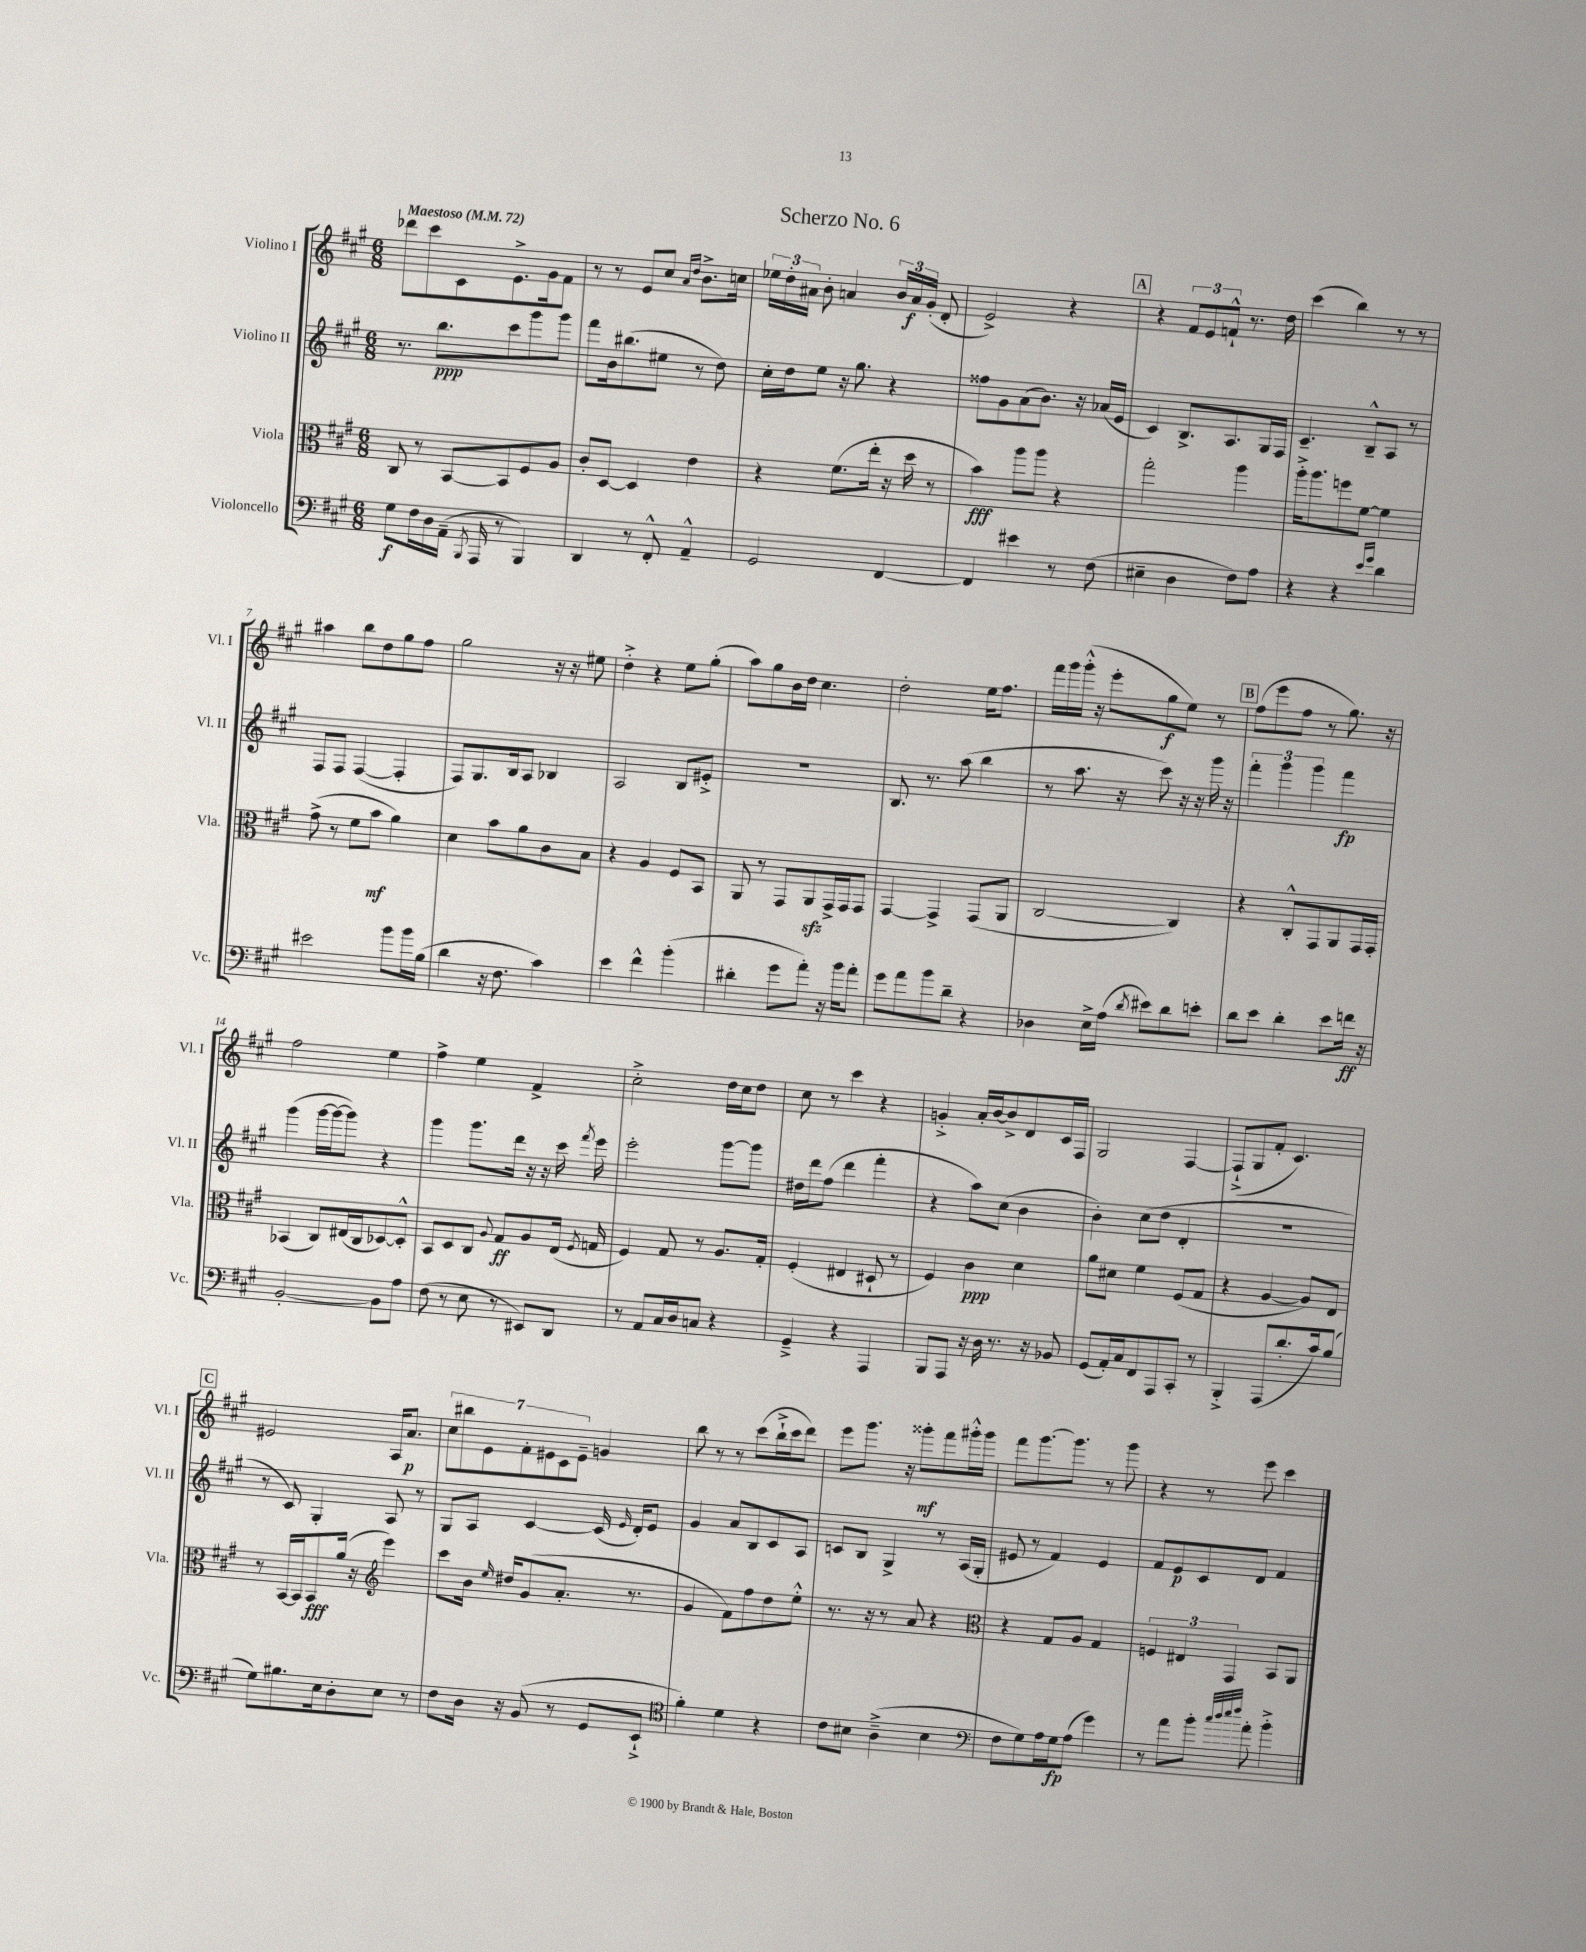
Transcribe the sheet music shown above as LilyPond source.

\header { title = "Scherzo No. 6" }
<<
\new StaffGroup <<
\new Staff = "s0" \with { instrumentName = "Violino I" shortInstrumentName = "Vl. I" } {
    \clef treble \key a \major \numericTimeSignature \time 6/8 \tempo "Maestoso" 4 = 72
    \autoBeamOff des'''8[ cis'''8 cis'8 e'8.-> gis'16 fis'8] |
    r8 r8 e'8[ cis''8] \grace { a'16[ d''16] } b'8.[-> c''16] |
    \tuplet 3/2 { ees''16[ d''16-. ais'16] } b'8-. a'4 \tuplet 3/2 { b'16[ a'16\f gis'16]-.( } d'8-. |
    e'2->) r4 |
    \mark \markup { \box "A" } r4 \tuplet 3/2 { fis'8[ e'8 f'8]-!-^ } r8. d''16 |
    cis'''4( b''4) r8 r8 |
    ais''4 b''8[ d''8 gis''8 fis''8] |
    gis''2 r16 r16 eis''8 |
    d''4-.-> r4 e''8[ gis''8]-.( |
    a''8[) gis''8 b'16 d''16] cis''4. |
    d''2-. e''16[ fis''8.] |
    fis'''16[ gis'''16 gis'''16]-.-^( r16 e'''8[-. gis''8\f e''8]) r8 |
    \mark \markup { \box "B" } fis''8[( e'''8 fis''8] r8 gis''8.) r16 |
    fis''2 e''4 |
    fis''4-> e''4 fis'4-> |
    cis''2-.-> d''16[ cis''16 d''8] |
    cis''8 r8 cis'''4 r4 |
    g'4-.-> a'16[-. b'16~ b'8-> d'8 cis'16 fis16] |
    gis2 fis4~ |
    fis8[-!->( gis8 fis'8]-. cis'4.) |
    \mark \markup { \box "C" } eis'2 a16[ a'8.]\p |
    \tuplet 7/4 { cis''8[ bis''8 e'8 fis'8-. eis'8 cis'8 eis'8]-- } g'4 |
    b''8 r8 r8 cis'''8[( b''16-!-> cis'''16 d'''8]) |
    e'''8[ gis'''8.] r16 gisis'''8[-.\mf fis'''8 gis'''16-.-^ gis'''16] |
    fis'''8[ gis'''8.~ gis'''8.] r8 gis'''8 |
    r4 r8 e'''8 cis'''4 \bar "|." |
}
\new Staff = "s1" \with { instrumentName = "Violino II" shortInstrumentName = "Vl. II" } {
    \clef treble \key a \major \numericTimeSignature \time 6/8
    \autoBeamOff r8. b''8.[\ppp cis'''8 gis'''8 gis'''8] |
    fis'''8[ b'16 bis''8.( eis''8] r8 d''8) |
    cis''16[-. d''16 e''8] r16 gis''8. r4 |
    fisis''8[ gis'8 a'8( b'8.]) r16 aes'16[( e'16] |
    \mark \markup { \box "A" } cis'4) b8.[-> a8. gis16 fis16] |
    cis'4.-- b8[---^ a8] r8 |
    fis8[ fis8] fis4~( fis4-. |
    fis8[) gis8. b16 a8] bes4 |
    a2 b8[ eis'8]-.-> |
    r2. |
    b8. r8. a''8( b''4 |
    r8 a''8. r16 cis'''8) r16 r16 gis'''16 r16 |
    \mark \markup { \box "B" } \tuplet 3/2 { fis'''4-. gis'''4 gis'''4 } fis'''4\fp |
    gis'''4( gis'''16[~ gis'''16~ gis'''8]) r4 |
    gis'''4 gis'''8.[ d'''16] r16 r16 cis'''16 \acciaccatura { fis'''8 } e'''16 |
    e'''2-. gis'''8[~ gis'''8] |
    dis''16[ d'''16 fis''8]( d'''4 fis'''4-. |
    r4 a''8[) cis''8]( b'4 |
    b'4-.) cis''8[( d''8] d'4-. |
    R2. |
    \mark \markup { \box "C" } r8 cis'8) gis4-. a8 r8 |
    gis8[ a8] cis'4~ cis'16( \grace { e'16 } d'16[-.) e'8] |
    gis'4 a'8[ b8 cis'8 a8] |
    c'8[ b8] gis4-> r8 a16[( gis16]-. |
    eis'8 r8 fis'4) eis'4 |
    fis'8[ e'8\p cis'8 d'8] fis'4 \bar "|." |
}
\new Staff = "s2" \with { instrumentName = "Viola" shortInstrumentName = "Vla." } {
    \clef alto \key a \major \numericTimeSignature \time 6/8
    \autoBeamOff cis8 r8 b,8[~ b,8 fis8 a8] |
    cis'8[-. d8]~ d4 e'4 |
    r4 fis'8.[( e''16]-. r16 d''16 r8 |
    b'4\fff) a''8[ a''8] r4 |
    \mark \markup { \box "A" } gis''2-. a''4 |
    a''16[-.-> a''8. f''8 fis'8]~ fis'4 |
    gis'8->( r8 fis'8[ b'8]\mf a'4) |
    d'4 b'8[ a'8 cis'8 b8] |
    r4 a4 fis8[ b,8] |
    a,8 r8 gis,8[ a,8\sfz gis,16-> gis,16 gis,8] |
    gis,4~ gis,4-> gis,8[( a,8] |
    cis2~ cis4) |
    \mark \markup { \box "B" } r4 cis8[-.-^ gis,8 a,8 gis,16 gis,16]-. |
    bes,4( cis8[) eis16( cis16 des8~) des8]-.-^ |
    b,8[ d8 cis8] \appoggiatura { a8 } gis8[\ff a8 e16]( \acciaccatura { fis8 } g16 |
    fis4) gis8 r8 a8.[ gis16]-. |
    fis4-.( eis4 dis8-! r8 |
    fis4) cis'4\ppp d'4 |
    a'8[ dis'8] fis'4 fis8[( gis8] |
    r4 a4~ a8[) e8] |
    \mark \markup { \box "C" } r8 b,16[~ b,16 b,8\fff a'16]( r16 \clef treble e'''4) |
    cis'''8[ b'16] \grace { e''16 } dis''16[ gis'8( a'8.]-. r8. |
    gis'4 fis'8[) fis''8 d''8 e''8]-.-^ |
    r8. r16 r8 a'8 r4 |
    \clef alto r4 gis8[ a8] gis4 |
    \tuplet 3/2 { f4 eis4 gis,4 } b,8[ a,8] \bar "|." |
}
\new Staff = "s3" \with { instrumentName = "Violoncello" shortInstrumentName = "Vc." } {
    \clef bass \key a \major \numericTimeSignature \time 6/8
    \autoBeamOff gis8[\f fis16 d16 a,16]--( \acciaccatura { b,,8 } a,,16 r8 b,,4) |
    d,4 r8 fis,8-.-^ a,4---^ |
    gis,2 fis,4~ |
    fis,4 eis'4 r8 fis8( |
    \mark \markup { \box "A" } eis4-- d4 fis8[) a8] |
    r4 r4 \grace { e'16[ gis'16] } d'4 |
    eis'2 b'8[ b'16 b16]( |
    d'4 r16 fis8. cis'4) |
    e'4 fis'4-^ b'4-.( |
    dis'4-. gis'8[ a'8]-.) r16 b'16[ a'8]-. |
    gis'8[ a'8 b'8 d'8]-- r4 |
    des4 e16[-> a16]( \acciaccatura { d'8 } eis'8[) d'8 e'8]-. |
    \mark \markup { \box "B" } d'8[ e'8] d'4-. e'8[ f'16]\ff r16 |
    b,2~-. b,8[ a8] |
    fis8( r8 e8 r8 eis,8[) d,8] |
    r8 a,8[ cis16 d16 c8] r4 |
    gis,4---> r4 a,,4 |
    b,,8[ a,,8] r16 d16 r8. r16 bes,8 |
    gis,8[( a,16-.) cis16 fis,8 a,,8 cis,8]-. r8 |
    b,,4-.-> a,,8[( d'8.-. cis'16) b8]( |
    \mark \markup { \box "C" } gis8[) bis8. e16 d8-. e8] r8 |
    fis8[ d16] r16 b,8( r8 gis,8[ e,8]-!-> |
    \clef tenor fis'4-.) d'4 r4 |
    cis'8[ bis8] a4--->( bis4 |
    \clef bass fis8[ gis8) a16 gis16\fp a8]( gis'4) |
    r8 a'8[ b'8]-. \grace { cis''32[ d''32 e''32 fis''32] } a'8-. b'4-.-> \bar "|." |
}
>>
>>
